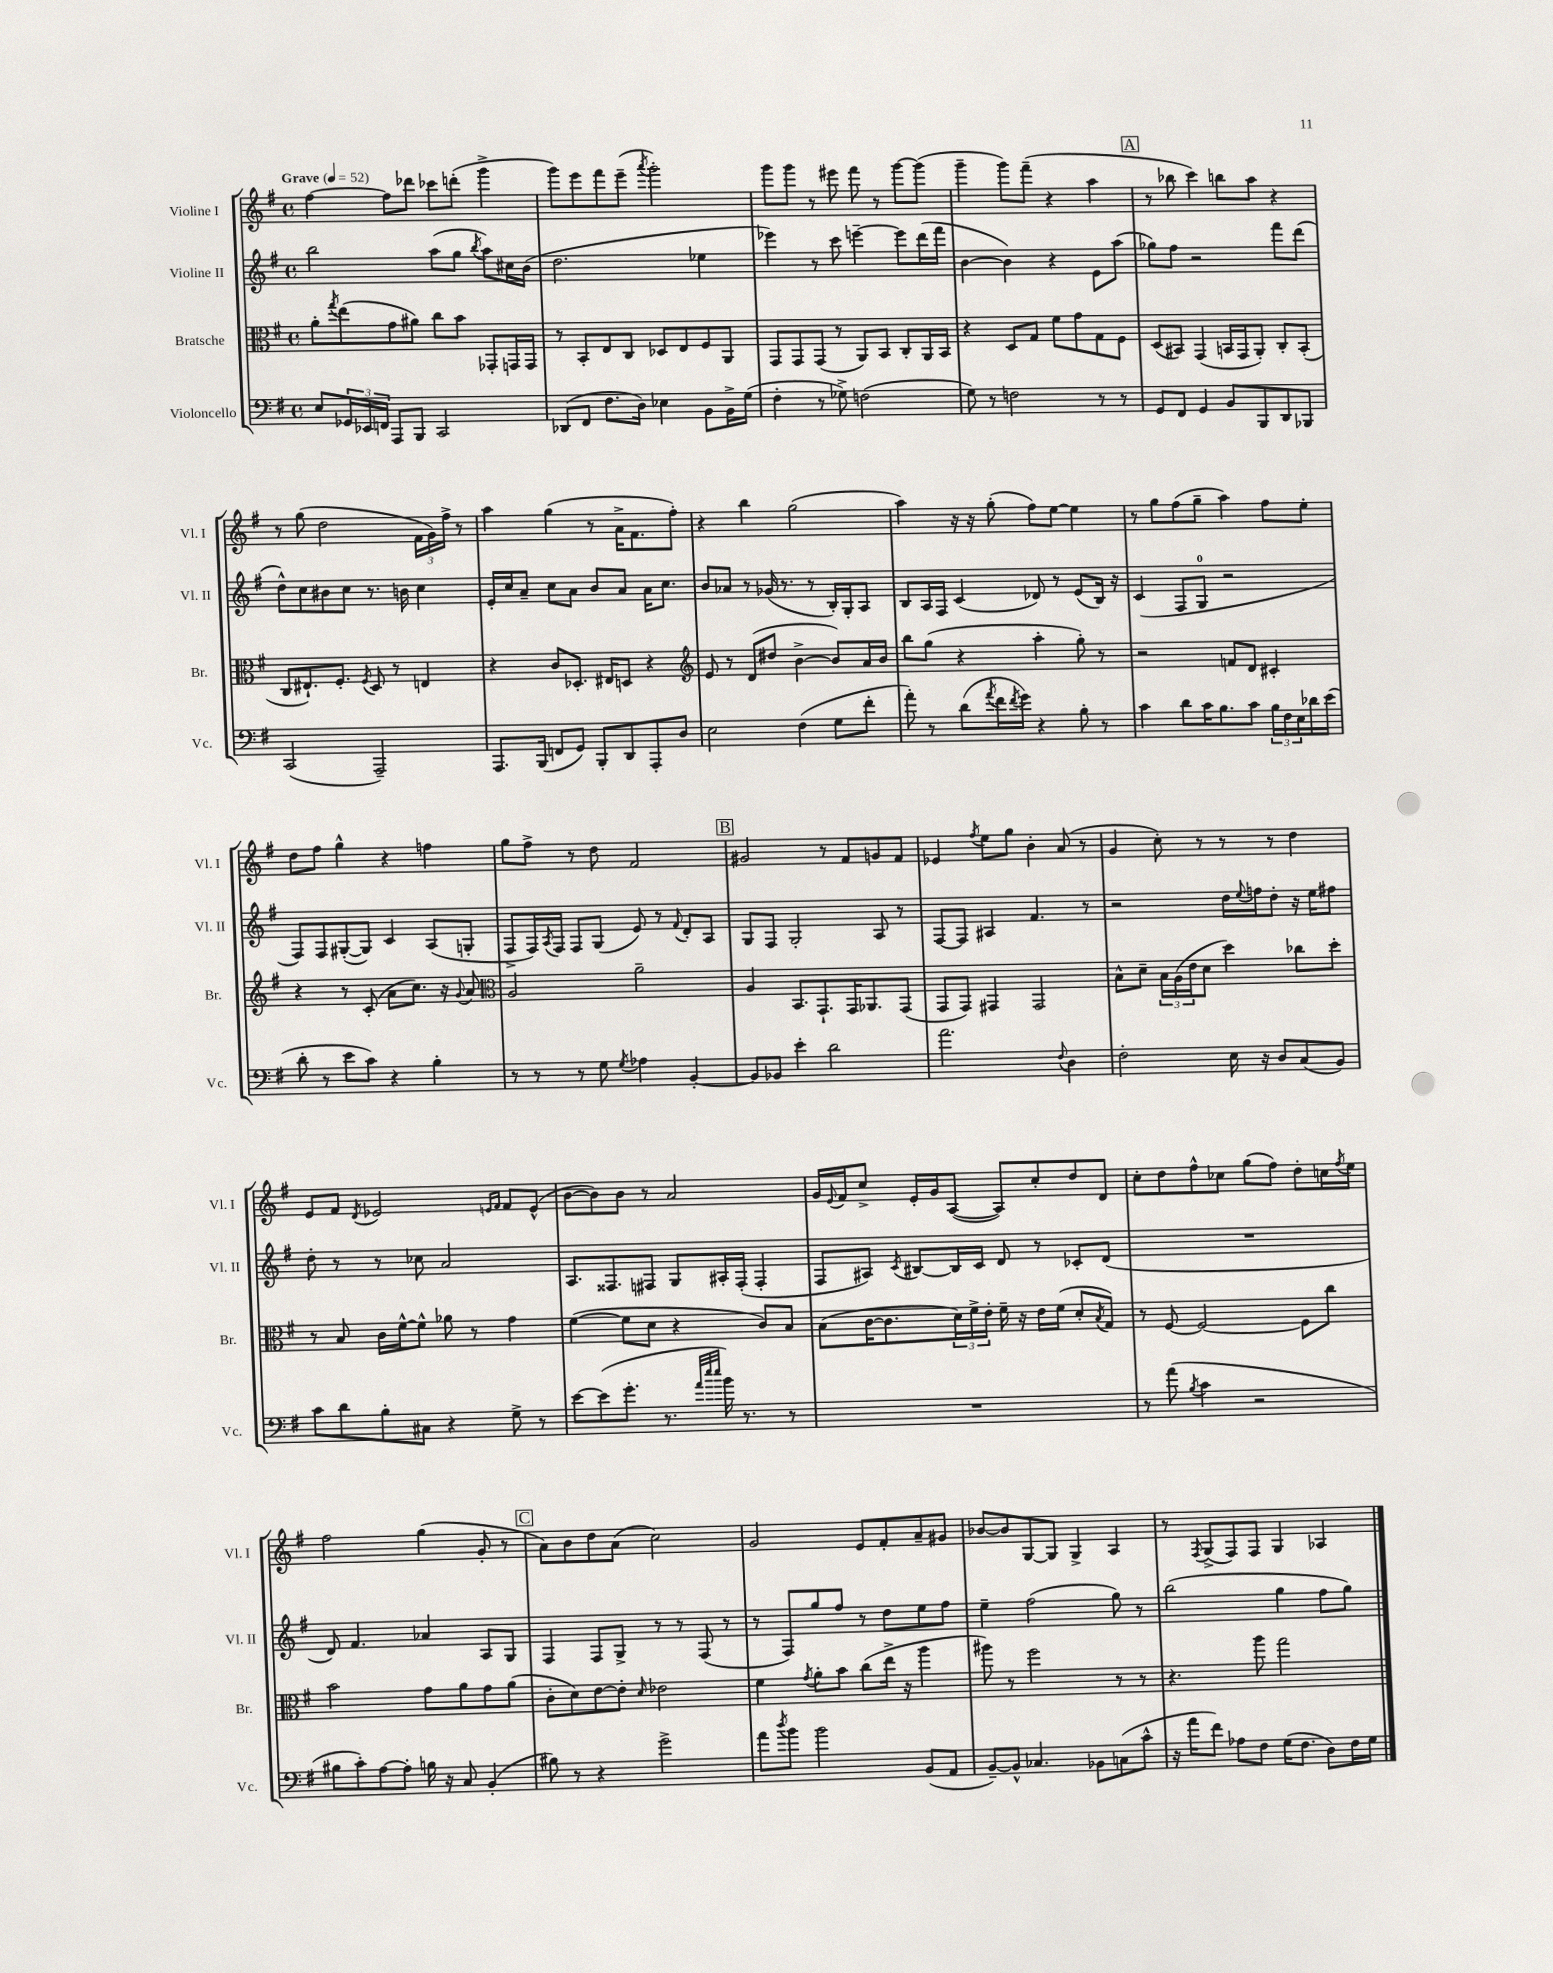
<<
\new StaffGroup <<
\new Staff = "s0" \with { instrumentName = "Violine I" shortInstrumentName = "Vl. I" } {
    \clef treble \key g \major \defaultTimeSignature \time 4/4 \tempo "Grave" 4 = 52
    fis''4~ fis''8 des'''8 ces'''8 d'''8-.( g'''4-> |
    g'''8) e'''8 fis'''8 e'''8--( \acciaccatura { a'''8 } g'''2-.) |
    g'''8 g'''8 r8 eis'''8 fis'''8 r8 g'''8~ g'''8( |
    g'''4-- g'''8) fis'''8--( r4 a''4 |
    \mark \markup { \box "A" } r8 bes''8 c'''4) b''8 a''8 r4 |
    r8 g''8( d''2 \tuplet 3/2 { fis'16 g'16) fis''16-> } r8 |
    a''4 g''4( r8 a'16-> fis'8. fis''8-.) |
    r4 b''4 g''2( |
    a''4) r16 r16 g''8-.( fis''8) e''8~ e''4 |
    r8 g''8 fis''8( g''8-- a''4) fis''8 e''8-. |
    d''8 fis''8 g''4-^ r4 f''4 |
    g''8 fis''8-> r8 d''8 fis'2 |
    \mark \markup { \box "B" } gis'2 r8 fis'8 g'8 fis'8 |
    ees'4 \acciaccatura { fis''8 } e''8 g''8 b'4-. a'8( r8 |
    g'4 c''8-.) r8 r8 r8 d''4 |
    e'8 fis'8 \acciaccatura { d'8 } ees'2 \grace { e'16 fis'16 } fis'8 e'8-^( |
    b'8~ b'8) b'8 r8 a'2 |
    g'16 \appoggiatura { e'8 } fis'16 c''8-> e'16-. g'16 a8~( a8) c''8-. d''8 d'8 |
    c''8-. d''8 fis''8-^ ces''8 g''8( fis''8) d''8-. c''16 \acciaccatura { fis''8 } e''16 |
    fis''2 g''4( g'8-. r8 |
    \mark \markup { \box "C" } a'8) b'8 d''8 a'8( c''2) |
    g'2 e'8 fis'8-. a'8-- gis'8 |
    bes'8~ bes'8 g8~ g8 g4-> a4 |
    r8 \acciaccatura { fis8 } g8->( fis8) fis8 g4 aes4 \bar "|." |
}
\new Staff = "s1" \with { instrumentName = "Violine II" shortInstrumentName = "Vl. II" } {
    \clef treble \key g \major \defaultTimeSignature \time 4/4
    b''2 a''8( g''8 \acciaccatura { b''8 } a''8) cis''16 b'16( |
    d''2. ees''4 |
    ees'''4) r8 c'''8 e'''4~-- e'''8 d'''16( fis'''16 |
    b'4~ b'4) r4 e'8 a''8( |
    \mark \markup { \box "A" } ges''8) fis''8 r2 fis'''8 d'''8( |
    d''8-^) c''8 bis'8 c''8 r8. b'16 c''4 |
    e'16-. c''16 a'8-- c''8 a'8 b'8 a'8 a'16 c''8. |
    b'8 aes'8 r8 ges'16( r8. r8 b16-.) g16-. a8 |
    b8 a16 fis16 c'4( des'8) r8 e'8( b16) r16 |
    c'4( fis8 g8-0 r2 |
    fis8) fis8 gis8~-.( gis8) c'4 a8( g8-. |
    fis8-> fis16) \acciaccatura { a8 } fis16 fis8 g8( e'8) r8 \appoggiatura { fis'8 } d'8-. a8 |
    \mark \markup { \box "B" } g8 fis8 g2-. a8 r8 |
    fis8~ fis8 ais4 fis'4. r8 |
    r2 d''16 \appoggiatura { e''8 } f''16 d''8-. r16 e''16 fis''8 |
    d''8-. r8 r8 ces''8 a'2 |
    a8. fisis8. fis8 g8 ais16-. fis16-.( fis4-. |
    fis8 ais8) \acciaccatura { c'8 } bis8~ bis16 c'16 d'8 r8 ces'8-. d'8( |
    R1 |
    d'8) fis'4. aes'4 a8 g8 |
    \mark \markup { \box "C" } fis4 fis8 g8-> r8 r8 fis8( r8 |
    r8 fis8) g''8 fis''8 r8 d''8 e''8 fis''8 |
    e''4-- fis''2( g''8) r8 |
    b''2( g''4 fis''8 g''8) \bar "|." |
}
\new Staff = "s2" \with { instrumentName = "Bratsche" shortInstrumentName = "Br." } {
    \clef alto \key g \major \defaultTimeSignature \time 4/4
    a'8-. \acciaccatura { g''8 } e''8( g'8 ais'8) c''8 b'8 ges,8-. g,16 g,16 |
    r8 b,8-. e8 c8 des8 e8 fis8 a,8 |
    g,8 g,8 g,8( r8 a,8) b,8 c8-. a,16 b,16 |
    r4 d8 g8 fis'8 g'8 g8 fis8 |
    \mark \markup { \box "A" } d8( bis,8) g,4( b,16 g,16 a,8-.) c8-. b,8-.( |
    c8 eis8.-!) fis8.-. \acciaccatura { fis8 } d8 r8 e4 |
    r4 c'8 des8.-. eis16 d8 r4 |
    \clef treble e'8 r8 d'8( dis''8 b'4~-> b'8) a'16 b'16 |
    b''8 g''8( r4 a''4-. g''8-.) r8 |
    r2 f'8 d'8 cis'4-. |
    r4 r8 c'8-.( a'8 c''8.) r16 \appoggiatura { g'8 } a'8 |
    \clef alto a2 a'2-- |
    \mark \markup { \box "B" } a4 b,8. g,8.-! g,16 aes,8. g,8( |
    g,8 g,8) gis,4 gis,2 |
    b8-^ d'8-- \tuplet 3/2 { b16 a16( e'16 } d'8 d''4) ces''8 d''8-. |
    r8 b8 c'16 fis'16~-^ fis'8-^ aes'8 r8 g'4 |
    fis'4~( fis'8 d'8 r4 c'8) b8 |
    b8( c'16~ c'8. \tuplet 3/2 { d'16) fis'16-> e'16-. } fis'16-- r16 e'16 fis'16( d'8-. \acciaccatura { b8 } g8) |
    r8 fis8~ fis2~ fis8 c''8 |
    b'2 g'8 a'8 g'8 a'8( |
    \mark \markup { \box "C" } c'8-. d'8) e'8~ e'8-. \grace { d'16 } ees'2 |
    fis'4 \acciaccatura { g'8 } a'8-. b'8 c''8( e''16-> r16 a''4 |
    ais''8) r8 fis''2 r8 r8 |
    r4. a''8 g''2 \bar "|." |
}
\new Staff = "s3" \with { instrumentName = "Violoncello" shortInstrumentName = "Vc." } {
    \clef bass \key g \major \defaultTimeSignature \time 4/4
    e8 \tuplet 3/2 { ges,16 ees,16 f,16 } a,,8 b,,8 c,2 |
    des,8( fis,8 fis8. d16) ees4 b,8 b,16-> g16( |
    fis4-. r8 ges8->) f2( |
    g8) r8 f2 r8 r8 |
    \mark \markup { \box "A" } g,8 fis,8 g,4 b,8 b,,8 d,8 bes,,8 |
    c,2( a,,2--) |
    a,,8. b,,16( f,8 g,8) b,,8-. d,8 a,,8-. d8 |
    e2 fis4( g8 fis'8-. |
    a'8-.) r8 d'8( \acciaccatura { a'8 } fis'16 \acciaccatura { fis'8 } g'16) r4 b8-. r8 |
    c'4 d'8 c'16 b8. c'8 \tuplet 3/2 { b16 fis16 e16 } des'16 e'16( |
    d'8-. r8 e'8 c'8) r4 b4-. |
    r8 r8 r8 g8 \acciaccatura { g8 } aes4 b,4~-. |
    \mark \markup { \box "B" } b,8 bes,8 e'4-. d'2 |
    a'2. \appoggiatura { fis8 } d4 |
    fis2-. e16 r16 d8 c8( b,8) |
    c'8 d'8 b8-. cis8 r4 g8-> r8 |
    e'8~ e'8( g'8.-. r8. \grace { a'32 e''32 e''32 } b'16) r8. r8 |
    R1 |
    r8 a'8( \acciaccatura { b8 } c'4 r2 |
    bis8 c'8-.) a8~ a8-. b16 r16 c8 b,4-.( |
    \mark \markup { \box "C" } bis8) r8 r4 g'2-> |
    a'8 \acciaccatura { d''8 } b'8 b'2 b,8( a,8 |
    b,8~--) b,8-^ ces4. bes,8 c8( c'8-^ |
    r16 a'16 fis'8) aes8 fis8 g16( fis8. d8) fis16 g16 \bar "|." |
}
>>
>>
\layout { \context { \Score \remove "Bar_number_engraver" } }
